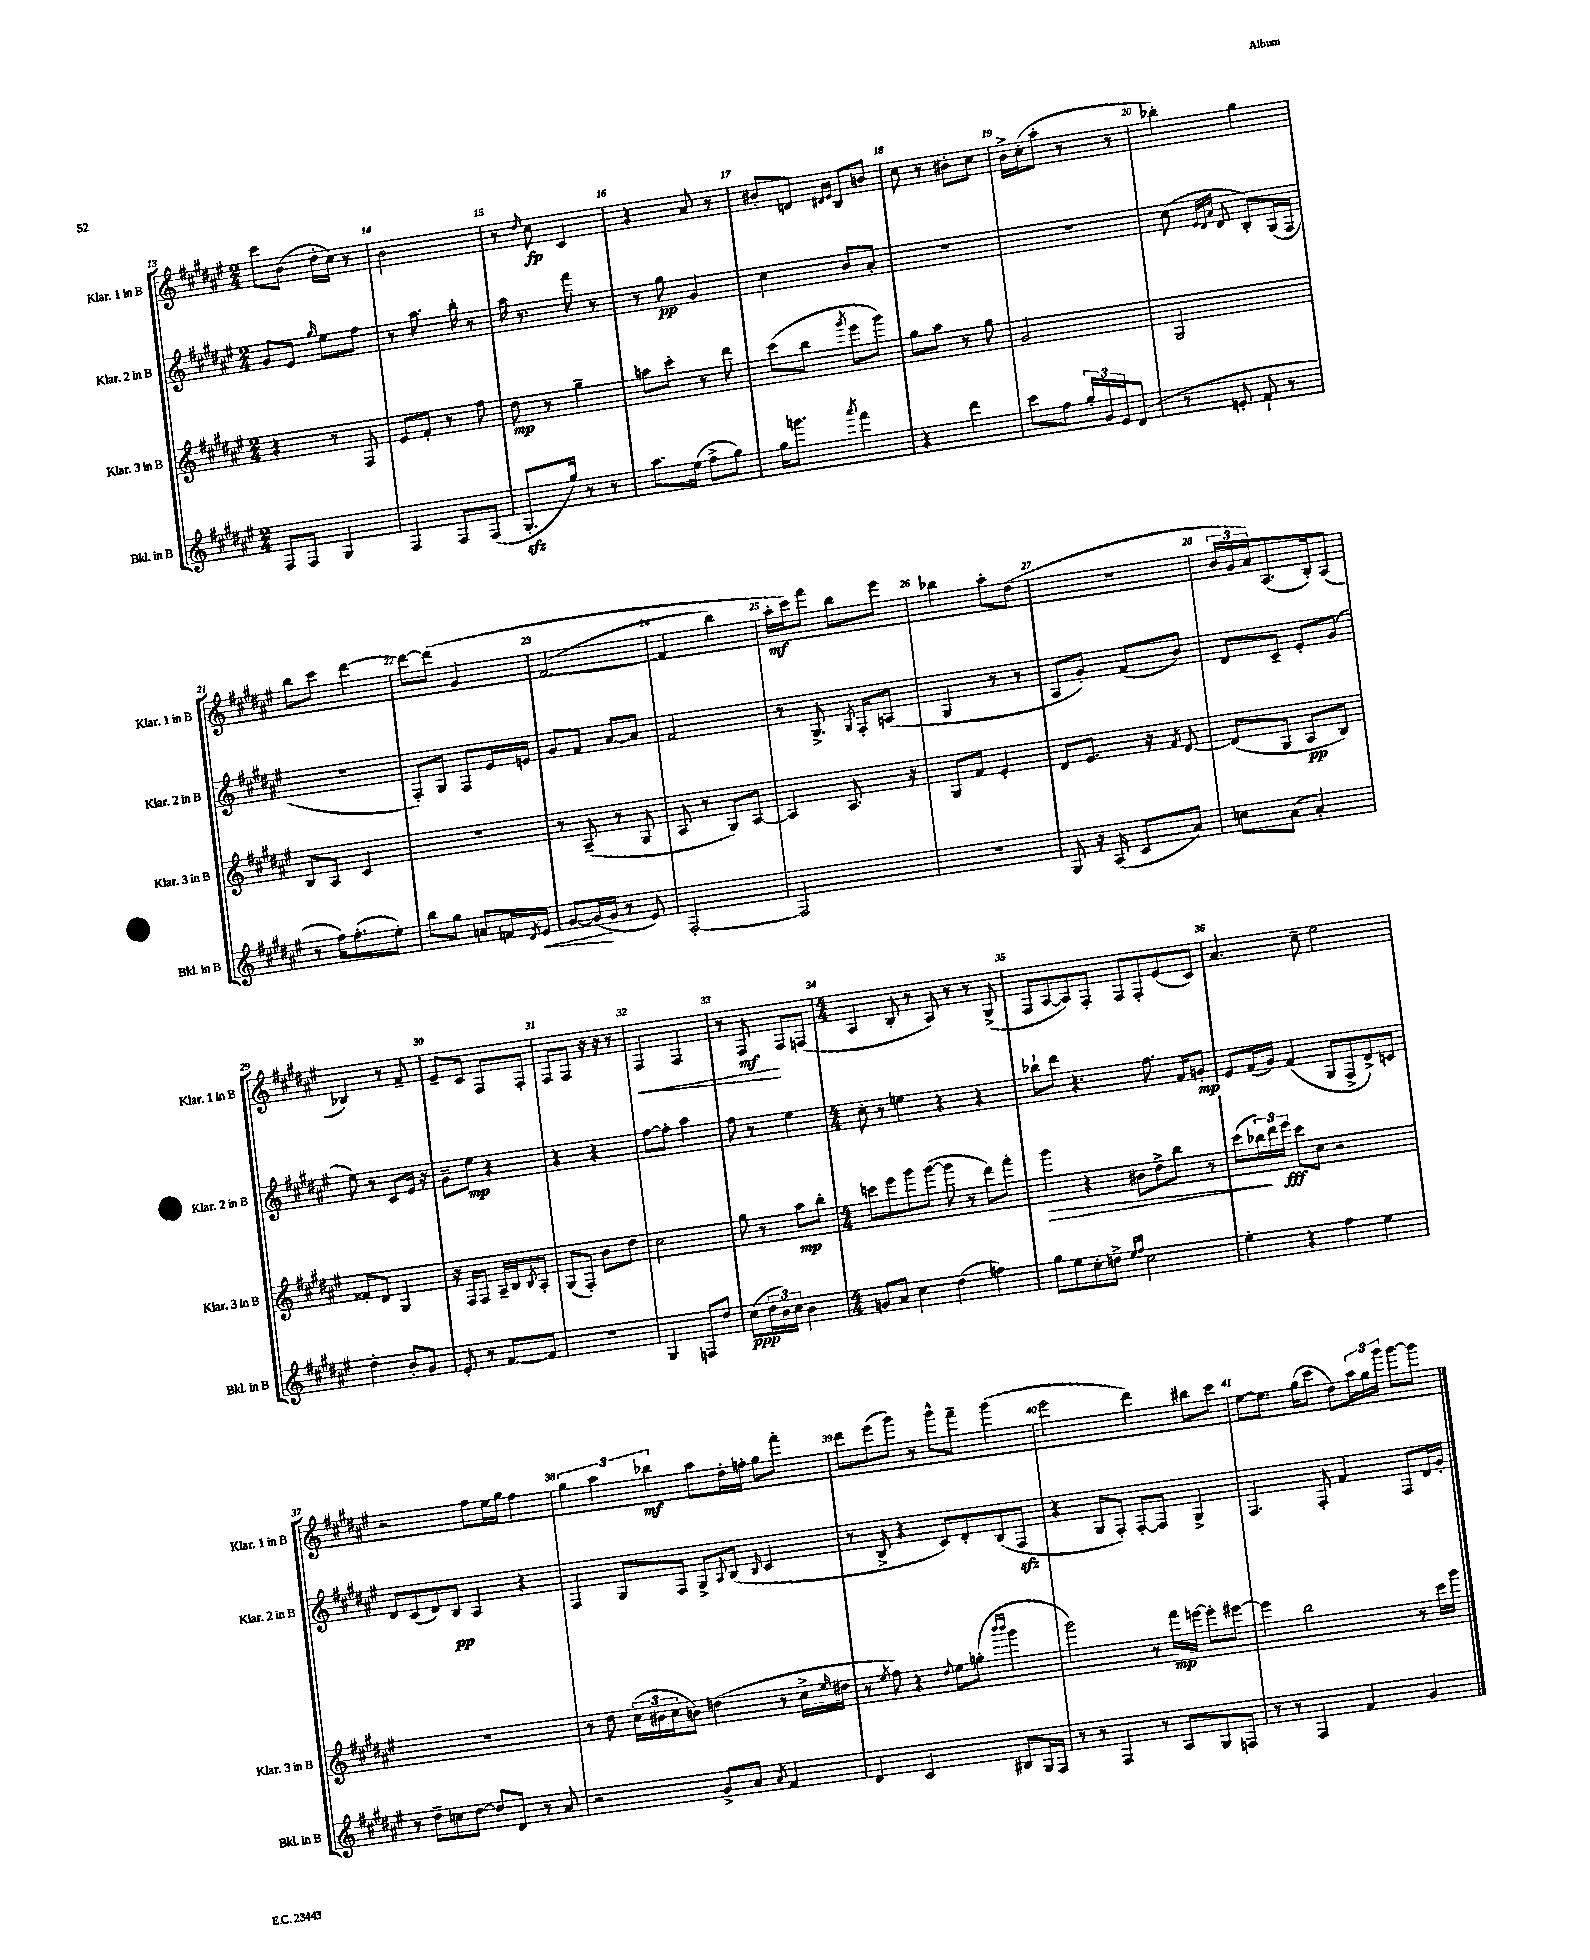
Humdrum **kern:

**kern	**kern	**kern	**kern
*staff4	*staff3	*staff2	*staff1
*clefG2	*clefG2	*clefG2	*clefG2
*k[f#c#g#d#a#e#]	*k[f#c#g#d#a#e#]	*k[f#c#g#d#a#e#]	*k[f#c#g#d#a#e#]
*M2/4	*M2/4	*M2/4	*M2/4
8F#/L	4r	8g#/L	8ccc#\L
8F#/J	.	8e#/J	(8b\J
.	.	16qqgg#/	.
4G#/	8r	8ee#\L	16dd#'\LL
.	.	.	16cc#\JJ)
.	8F#/	8ff#\J	8r
=	=	=	=
4F#/	8e#/L	8r	2b\
.	8f#'/J	8.aa#\	.
8F#/L	8r	.	.
.	.	16bb'\	.
(8F#/J	8ff#\	8r	.
=	=	=	=
8.G#'/L	8dd#\	16aa#\	8r
.	.	8.r	.
.	.	.	16qqdd#/
.	8r	.	8cc#\
16gg#/Jk)	.	.	.
8r	4gg#~\	8fff#\	4c#/
8r	.	8r	.
=	=	=	=
8.aa#\L	8aa\L	8r	4r
.	8ccc#'\J	8gg#\	.
(16ee#\Jk	.	.	.
8ff#^\L	8r	4g#/	8a#/
8gg#\J)	8ddd#\	.	8r
=	=	=	=
16gg#\LK	(8ccc#\L	4cc#\	8b#'/L
8.ggg\J	.	.	.
.	8bb\J	.	8d/J
.	.	.	16qqd#/LL
8qaaa#/	8qggg#/	.	16qqe#/JJ
4fff#\	8eee#\L	8b/L	8B/L
.	8ggg#\J)	8a#'/J	8b/J
=	=	=	=
4r	8gg#\L	2r	8cc#\
.	8aa#\J	.	8r
4ddd#\	8r	.	8b#'\L
.	8gg#\	.	8cc#\J
=	=	=	=
8ccc#\L	2g#/	2r	16b^\LL
.	.	.	(16cc#'\J
8ff#\J	.	.	8aa#'\J
24gg#'/LL	.	.	8r
24g#/	.	.	.
24e#/J	.	.	.
(8d#/J	.	.	8r
=	=	=	=
8r	2G#/	(8cc#\	4bb-'\)
.	.	32qqe#/LLL	.
.	.	32qqd#/	.
.	.	32qqa#/JJJ	.
8e'/	.	8d#/	.
8f#`/	.	8B'/L)	4gg#\
8r	.	(16G#/L	.
.	.	16F#/JJ	.
=	=	=	=
8r	8B/L	2r	8bb\L
16ff#\LK)	8A#/J	.	8ccc#\J
(8.ff#'\	.	.	.
.	4c#/	.	[4ddd#\
8ee#'\J)	.	.	.
=	=	=	=
8bb\L	2r	8F#'/L)	8ddd#\_L
8gg#\J	.	8G#/J	&(8ddd#\]J
8a/L	.	8F#/L	4g#/
16f/L	.	16e#/L	.
8qd#/	.	.	.
16e#/JJ	.	16e/JJ	.
=	=	=	=
[8g#/L	8r	8g#/L	([2f#/
(16g#/]L	(8A#~/	8f#/J	.
16g#/JJ	.	.	.
8r	8r	[8a#/L	.
8e#/)	8G#/	8a#/]J	.
=	=	=	=
[2F#'/	8A#/	2f#/	4f#/]
.	8r	.	.
.	8G#/L)	.	4bb\)
.	[8A#/J	.	.
=	=	=	=
2F#/]	4A#/]	8r	16aa#'\LL
.	.	.	16ccc#\J&)
.	.	8.G#^/	8fff#\J
.	8.A#/	.	8bb\L
.	.	8qG#/	.
.	.	16F#'/LK	.
.	.	(8A/J	8eee#\J
.	16r	.	.
=	=	=	=
2r	8G#/L	4G#/	4bb-\
.	8f#/J	.	.
.	4e#'/	8r	8aa#'\L
.	.	8r	(8dd#\J
=	=	=	=
8G#/	8d#/L	8A#/L	2r
16r	8.e#/J	8g#'/J)	.
(16A#/	.	.	.
8c#/L	.	(8f#/L	.
.	16r	.	.
.	8qf#/	.	.
8a#/J)	[8d#/	8b/J)	.
=	=	=	=
8cc\L	(8d#/]L	8d#/L	24b/LL
.	.	.	24g#/
.	.	.	24a#/J)
(8a#\J	8G#/J	8c#~/J	(8.A#/
4a#'/)	8A#/L	8e#'/L	.
.	.	.	16B'/k)
.	8B/J)	(8g#/J	(8A#/J
=	=	=	=
4dd#'\	8f##'/L	8ee#\)	4B-/)
.	8d#/J	8r	.
8b'/L	4G#/	8c#/L	8r
8g#/J	.	16e#/Jk	8f#~/
.	.	16r	.
=	=	=	=
8e#'/	16r	8g#~\L	8e#~/L
.	16F#/LK	.	.
8r	8F#/J	8ee#\J	8c#/J
[8f#/L	16A#~/LL	4r	8F#/L
.	16B/J	.	.
.	8qB/	.	.
8f#/]J	8A#'/J	.	8F#'/J
=	=	=	=
2r	(8G#/L	4r	8F#/L
.	8F#'/J)	.	8F#/J
.	8b\L	4r	16r
.	.	.	16r
.	8dd#\J	.	8r
=	=	=	=
4G#/	2cc#\	[8ff#\L	4F#/
.	.	8ff#'\]J	.
8F/L	.	4aa#\	4F#/
8dd#/J	.	.	.
=	=	=	=
(8cc#\L	8gg#\	8ff#\	8r
24dd#\L	8r	8r	8F#/
24b\)	.	.	.
24cc#\JJ	.	.	.
4b\	8aa#\L	4ee#\	8F#/L
.	8bb'\J	.	(8F/J
=	=	=	=
*M4/4	*M4/4	*M4/4	*M4/4
8g/L	8ccc\L	8cc#'\	4A#/
8a#/J	8eee#\	8r	.
4cc#\	8ggg#\	4ee\	8B'/
.	([8ggg#\J	.	8r
(4dd#\	8ggg#\]	4r	8A#/)
.	8r	.	8r
4ff\)	8ddd#\L)	4r	8r
.	8fff#'\J	.	(8G#^/
=	=	=	=
8gg#\L	4ggg#\	8bb-`\L	8F#/L
8ee#\	.	8ddd#\J	[8A#/
8cc#'\	4r	4.r	8A#/])
8dd^\J	.	.	8F#'/J
16qqee#/LL	.	.	.
16qqff#/JJ	.	.	.
2cc#\	8b#\L	.	8F#/L
.	8dd#^\	8.ff#\	8F#'/
.	8bb\J	.	(8e#/
.	.	16f#/LK	.
.	8r	8g'/J	8c#/J)
=	=	=	=
4ee#'\	(8ccc#\L	8e#/L	4.a#/
.	24bb-\L)	(16f#/L	.
.	24ddd#\	.	.
.	.	16g#/JJ)	.
.	24eee#\JJ	.	.
4r	8ccc#\L	(4f#/	.
.	8cc#\J	.	8cc#~\
4ff#\	2r	8G#/L	2ee#\
.	.	8F#^/	.
4ee#\	.	8d#^/)	.
.	.	8c/J	.
=	=	=	=
8r	1r	8d#/L	2r
8dd#~\L	.	(8c#/	.
8cc\	.	8d#/)	.
[8dd#\J	.	8B/J	.
8dd#/]L	.	4A#/	8ff#\L
8d#/J	.	.	16ee#\L
.	.	.	16gg#\JJ
8r	.	4r	4ff#\
8a#/	.	.	.
=	=	=	=
2r	8r	4F#/	6gg#\
.	8dd#\	.	.
.	.	.	6aa#\
.	(24cc#\LL	8G#/L	.
.	24b#\	.	.
.	24cc#\J	.	6bb-\
.	8b\J)	8F#/J	.
8g#^/L	(4dd\	8G#^/L	8aa#\L
.	.	8qA#/	.
8a#/J	.	(8B/J	16dd#'\L
.	.	.	16ff'\JJ
8qa#/	.	16qqB/	.
4f#/	8r	4c#/	8gg#\L
.	16cc#^\LL	.	8fff#'\J
.	16qqee#/	.	.
.	16dd#\JJ	.	.
=	=	=	=
4d#/	8r	8r	8ddd#\L
.	8qee#/	.	.
.	8ff#\)	8B^/	(8eee#\
2c#/	4r	4r	8ggg#\J)
.	.	.	8r
.	8qqdd#/	.	.
.	8ee#\L	8c#/L)	8ggg#^^\L
.	(8gg'\J	8d#'/	8fff#~\J
.	16qqbbb/LL	.	.
.	16qqbbb/JJ	.	.
8B#/L	4ggg#\	(8B/	(4ggg#\
16G#/L	.	8F#/J	.
16F#/JJ	.	.	.
=	=	=	=
8r	2ggg#\)	4r	2eee#\
8r	.	.	.
4F#/	.	8G#/L	.
.	.	8F#'/J)	.
8r	8r	[8F#'/L	4ddd#\)
8A#/L	16fff#\LL	8F#/]J	.
.	[16eee\JJ	.	.
8G#/	8eee'\]L	4G#^/	8bb#\L
8F/J	[8eee#\J	.	8ccc#\J
=	=	=	=
8r	4eee#\]	4.F#/	[8ee#\L
8r	.	.	8.ee#\]J
4F#/	2bb\	.	.
.	.	.	(16gg#\LK
.	.	8F#'/	8ccc#\J
4f#/	.	4f#/	8dd#\L)
.	.	.	24aa#\L
.	.	.	24gg#\
.	.	.	24ggg#\JJ
4g#/	8r	8F#/L	[8ggg#\L
.	16ccc#\LL	16d#/L	8ggg#\]J
.	16ggg#\JJ	16g#'/JJ	.
==	==	==	==
*-	*-	*-	*-
